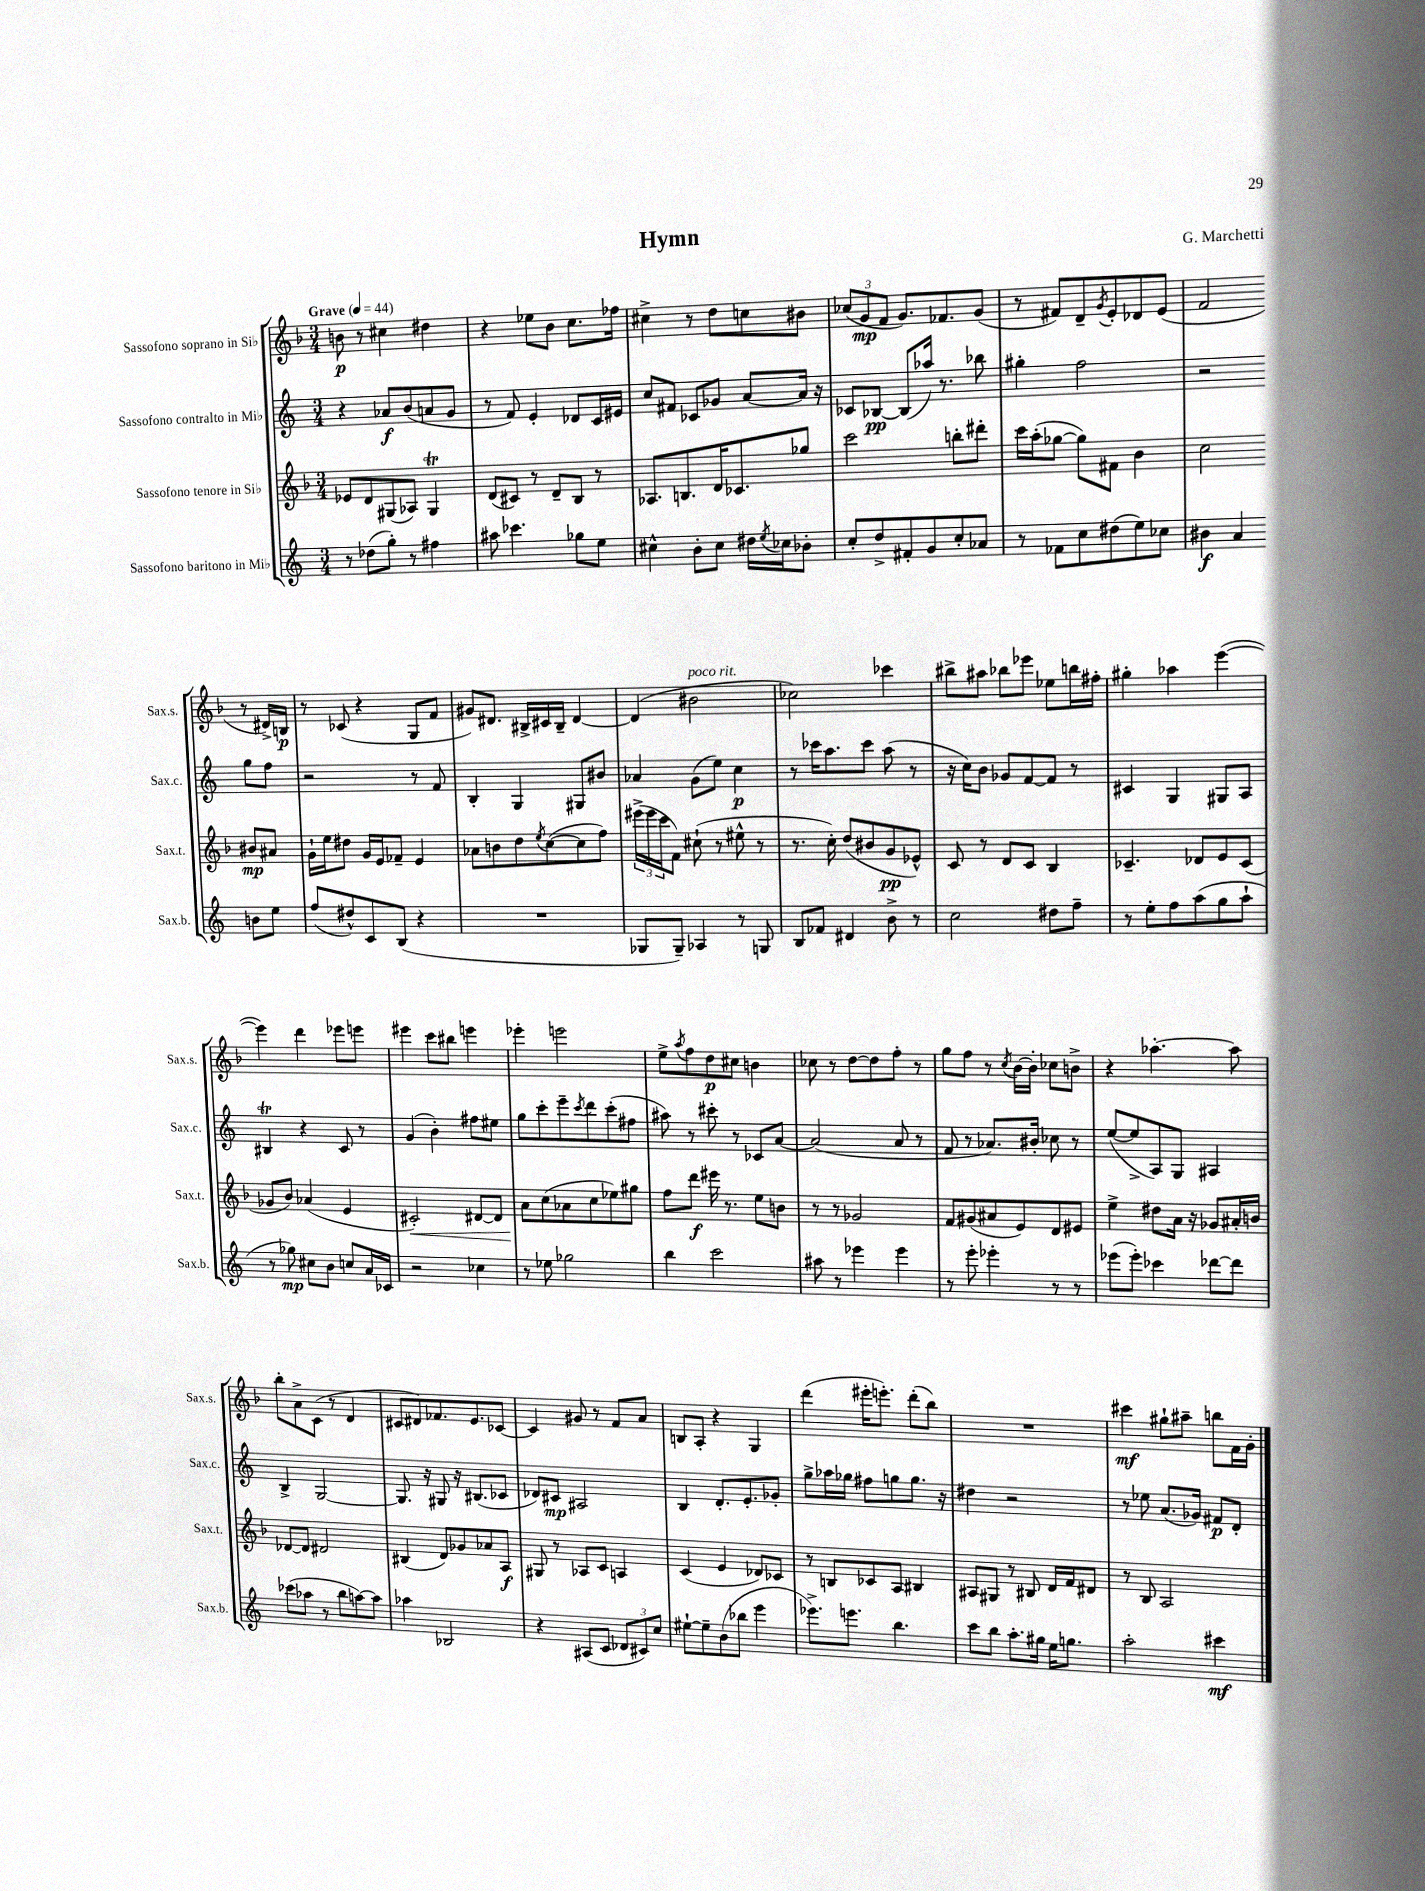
\header { title = "Hymn" composer = "G. Marchetti" }
<<
\new StaffGroup <<
\new Staff = "s0" \with { instrumentName = "Sassofono soprano in Sib" shortInstrumentName = "Sax.s." } {
    \clef treble \key f \major \numericTimeSignature \time 3/4 \tempo "Grave" 4 = 44
    b'8\p r8 cis''4 dis''4 |
    r4 ees''8 bes'8 c''8. fes''16 |
    cis''4-> r8 d''8 c''8 bis'8 |
    \tuplet 3/2 { ces''8( g'8\mp f'8 } g'8.) fes'8. g'8( |
    r8 fis'8) d'8-- \acciaccatura { g'8 } e'8-. des'8 e'8( |
    f'2 r8 dis'16->) b16\p |
    r8 ces'8( r4 g8 f'8 |
    gis'8) dis'8. bis16-> cis'16 bis16-- dis'4~ |
    dis'4( bis'2^\markup { \italic "poco rit." } |
    ces''2) ces'''4 |
    bis''8-> ais''8 bes''8 ees'''8 ees''8 b''16 fis''16-. |
    gis''4-. aes''4 e'''4~( |
    e'''4) d'''4 ees'''8 e'''8 |
    eis'''4 c'''8 bis''8 e'''4 |
    ees'''4-. e'''2 |
    e''8-> \acciaccatura { a''8 } f''8 d''8\p cis''8 b'4 |
    ces''8 r8 d''8~ d''8 f''8-. r8 |
    g''8 f''8 r8 \acciaccatura { c''8 } bes'16~ bes'16-. ces''8 b'8-> |
    r4 aes''4.~-. aes''8 |
    bes''8-. a'8-> c'8( r8 d'4 |
    cis'8 dis'8) fes'8. e'8. ces'8~ |
    ces'4 gis'8 r8 f'8 a'8 |
    b8 a8-. r4 g4 |
    d'''4( eis'''16-. e'''8.-.) d'''8-.( bes''8) |
    R2. |
    cis'''4\mf gis''8-! ais''8-- b''8 f'16 g'16-. \bar "|." |
}
\new Staff = "s1" \with { instrumentName = "Sassofono contralto in Mib" shortInstrumentName = "Sax.c." } {
    \clef treble \key c \major \numericTimeSignature \time 3/4
    r4 aes'8\f b'8( a'8 g'8 |
    r8 f'8) e'4-. des'8 c'16 eis'16 |
    c''8 fis'8 ces'8 ges'8 a'8~ a'16 r16 |
    ces'8 bes8~\pp bes8( aes''16) r8. bes''8 |
    gis''4-. f''2 |
    r2 g''8 f''8 |
    r2 r8 f'8 |
    b4-. g4 gis8 bis'8 |
    aes'4 g'8( e''8) c''4\p |
    r8 ces'''16 a''8. ces'''8 a''8( r8 |
    r16 c''16) b'8 ges'8 f'8~ f'8 r8 |
    cis'4 g4 gis8 a8 |
    bis4\trill r4 c'8 r8 |
    g'4( b'4-.) fis''8 eis''8 |
    g''8 c'''8-. e'''8-- \acciaccatura { c'''8 } d'''8 c'''8-.( fis''8 |
    ais''8) r8 cis'''8-. r8 ces'8 a'8~ |
    a'2( a'8 r8 |
    f'8 r8 aes'8.) bis'16-. ces''8 r8 |
    e''8~( e''8-> a8) g8 ais4 |
    b4-> g2~ |
    g8. r16 gis8 r16 bis8.( ces'8 |
    des'8) cis'8\mp ais2 |
    b4 d'8.-. e'8.-. ges'8-. |
    g''8-> aes''16 ges''16 fis''8 g''8 g''8. r16 |
    dis''4 r2 |
    r8 ees''8 a'8.( ges'16) fis'8\p d'8-. \bar "|." |
}
\new Staff = "s2" \with { instrumentName = "Sassofono tenore in Sib" shortInstrumentName = "Sax.t." } {
    \clef treble \key f \major \numericTimeSignature \time 3/4
    ees'8 d'8 gis8( aes8) gis4\trill |
    d'8( cis'8) r8 d'8-- bes8 r8 |
    aes8. b8. d'16 ces'8. ges''8 |
    c'''2 b''8-. dis'''8-. |
    c'''16 a''16-.( ges''8~ ges''8) fis'8 bes'4 |
    c''2 bis'8\mp ais'8 |
    g'16-! e''16 dis''8 g'16 e'16 fes'8-- e'4 |
    aes'8 b'8 d''8 \acciaccatura { e''8 } c''8~( c''8 f''8) |
    \tuplet 3/2 { eis'''16->( eis'''16 c'''16 } f'8) cis''8-!( r8 eis''8-^ r8 |
    r8. c''16-.) d''8( bis'8 g'8\pp ees'8-^) |
    c'8 r8 d'8 c'8 bes4 |
    ces'4.-- des'8 e'8 ces'8( |
    ges'8 bes'8) aes'4( e'4 |
    cis'2-.\<) dis'8~ dis'8 |
    a'8\! c''8( aes'8 c''8 ees''8) gis''8 |
    f''8 d'''8\f eis'''16 r8. e''8 b'8 |
    r8 r8 ges'2 |
    f'8 gis'8( ais'8 e'8) d'8 eis'8 |
    e''4-> dis''8 a'16 r16 ges'8 ais'16-. b'16 |
    des'8~ des'8 dis'2 |
    bis4( d'8) ges'8 aes'8 a8\f |
    gis8 r8 aes8 c'8 a4 |
    c'4( e'4 des'8) ces'8 |
    r8 b8 ces'8 a8 bis4 |
    ais8 gis8 r8 bis8 d'16 f'16 dis'8 |
    r8 bes8 a2 \bar "|." |
}
\new Staff = "s3" \with { instrumentName = "Sassofono baritono in Mib" shortInstrumentName = "Sax.b." } {
    \clef treble \key c \major \numericTimeSignature \time 3/4
    r8 des''8( g''8-.) r8 fis''4 |
    ais''8 ces'''4. ges''8 e''8 |
    cis''4-^ b'8-. cis''8 dis''16 \acciaccatura { e''8 } ces''16 bes'8-. |
    c''8-. d''8-> fis'8-. g'8 c''8-. aes'8 |
    r8 fes'8 c''8 dis''8( e''8) ces''8 |
    bis'4\f a'4 b'8 e''8 |
    f''8( dis''8-^) c'8 b8( r4 |
    R2. |
    ges8 ges8--) aes4 r8 g8 |
    b8 fes'8 dis'4 b'8-> r8 |
    c''2 dis''8 f''8-- |
    r8 e''8-. f''8 a''8( g''8 a''8-! |
    r8 ges''8\mp) cis''8 b'8 c''8 a'16 ces'16 |
    r2 ces''4 |
    r8 ees''8 ges''2 |
    b''4 c'''2 |
    ais''8 r8 ees'''4 ees'''4 |
    r8 e'''8-. ees'''4-. r8 r8 |
    ees'''8( ees'''8-.) ces'''4 des'''8~ des'''8 |
    ces'''8( aes''8 r8 b''8 a''8~) a''8 |
    aes''4 bes2 |
    r4 ais8( c'8 \tuplet 3/2 { des'8 cis'8) c''8 } |
    eis''8~-! eis''8-- b'8( bes''8 e'''4 |
    ees'''8.->) e'''8. b''4. |
    c'''8 b''8 a''8.-. gis''16 e''16 g''8. |
    a''2-. cis'''4\mf \bar "|." |
}
>>
>>
\layout { \context { \Score \remove "Bar_number_engraver" } }
